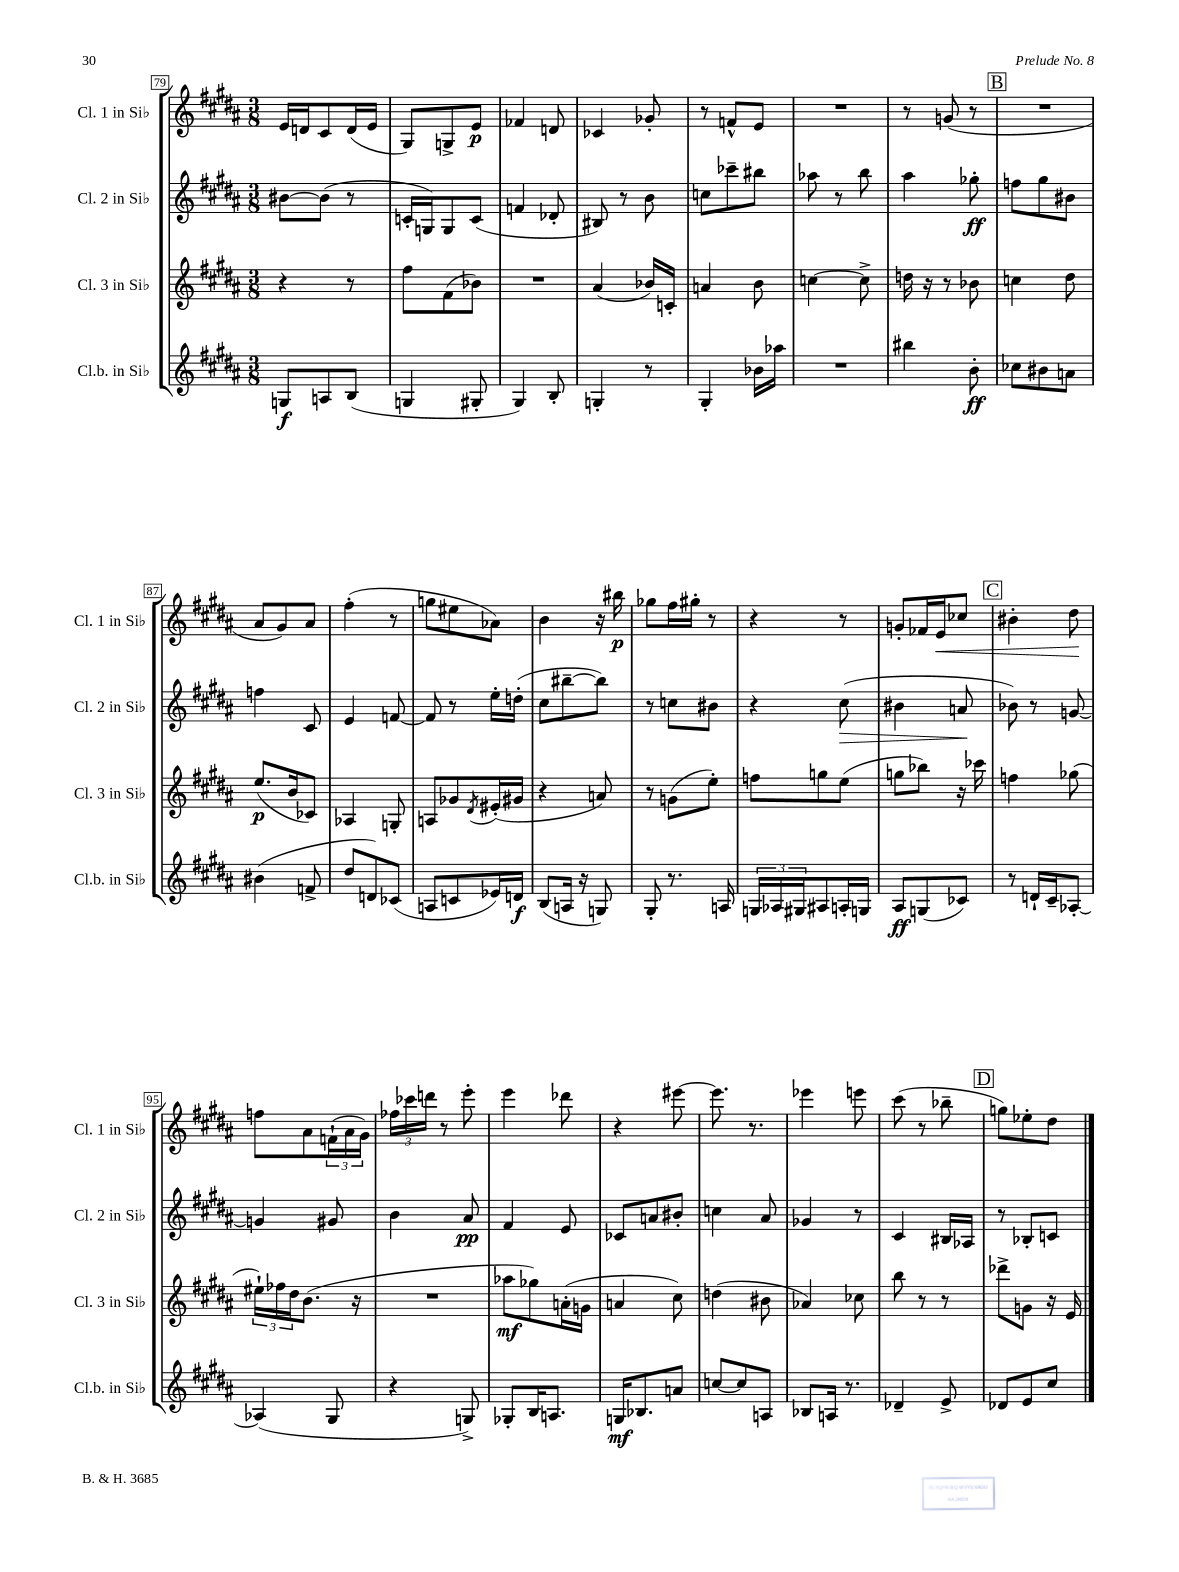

**kern	**kern	**kern	**kern
*staff4	*staff3	*staff2	*staff1
*clefG2	*clefG2	*clefG2	*clefG2
*k[f#c#g#d#a#]	*k[f#c#g#d#a#]	*k[f#c#g#d#a#]	*k[f#c#g#d#a#]
*M3/8	*M3/8	*M3/8	*M3/8
8G/L	4r	[8b#\L	16e/LL
.	.	.	16d/J
8A/	.	(8b#\]J	8c#/
(8B/J	8r	8r	(16d/L
.	.	.	16e/JJ
=	=	=	=
4G/	8ff#\L	16c'/LL	8G#/L)
.	.	16G/J)	.
.	(8f#\	8G/	8G^/
8G#'/	8b-\J)	(8c/J	8e/J
=	=	=	=
4G#/)	4.r	4f/	4f-/
8B'/	.	8d-'/	8d/
=	=	=	=
4G'/	(4a#/	8B#/)	4c-/
.	.	8r	.
8r	16b-/LL)	8b\	8g-'/
.	16c'/JJ	.	.
=	=	=	=
4G#'/	4a/	8cc\L	8r
.	.	8ccc-~\	8f^^/L
16b-\LL	8b\	8bb#\J	8e/J
16aa-\JJ	.	.	.
=	=	=	=
4.r	[4cc\	8aa-\	4.r
.	.	8r	.
.	8cc^\]	8bb\	.
=	=	=	=
4bb#\	16dd\	4aa#\	8r
.	16r	.	.
.	8r	.	(8g/
8b'\	8b-\	8gg-'\	8r
=	=	=	=
8cc-\L	4cc\	8ff\L	4.r
8b#\	.	8gg#\	.
8a\J	8dd#\	8b#\J	.
=	=	=	=
(4b#\	(8.ee/L	4ff\	8a#/L
.	.	.	8g#/)
.	16b/k	.	.
8f^/	8c-/J)	8c#/	8a#/J
=	=	=	=
8dd#/L	4A-/	4e/	(4ff#'\
8d/)	.	.	.
(8c-/J	8G'/	[8f/	8r
=	=	=	=
8A/L	8A/L	8f/]	8gg\L
8c/	8g-/	8r	8ee#\
.	8qd#/	.	.
16e-/L)	(16e#'/L	16ee'\LL	8a-\J)
16d/JJ	16g#/JJ	(16dd'\JJ	.
=	=	=	=
(8B/L	4r	8cc#\L	4b\
16A/Jk	.	[8bb#~\	.
16r	.	.	.
8G/)	8a/)	8bb#\]J)	16r
.	.	.	16bb#\
=	=	=	=
8G#'/	8r	8r	8gg-\L
8.r	(8g\L	8cc\L	16ff#\L
.	.	.	16gg#'\JJ
.	8ee'\J)	8b#\J	8r
16A/	.	.	.
=	=	=	=
24G/LL	8ff\L	4r	4r
24A-/	.	.	.
24G#/J	.	.	.
8A#/	8gg\	.	.
16A'/L	(8ee\J	(8cc#\	8r
16G/JJ	.	.	.
=	=	=	=
8A#/L	8gg\L	4b#\	8g'/L
(8G/	8bb-\J)	.	16f-/L
.	.	.	16e/J
8c-/J)	16r	8a/	8cc-/J
.	16ccc-\	.	.
=	=	=	=
8r	4ff\	8b-\)	4b#'\
16d`/LL	.	8r	.
16c#~/J	.	.	.
[8A-'/J	(8gg-\	[8g/	8dd#\
=	=	=	=
(4A-/]	24ee#`\LL)	4g/]	8ff\L
.	24ff-\	.	.
.	24dd#\J	.	.
.	(8.b\J	.	8a#\
8G#/	.	8g#/	(24f`\L
.	.	.	24a#\
.	16r	.	.
.	.	.	24g#\JJ)
=	=	=	=
4r	4.r	4b\	24ff-\LL
.	.	.	24ccc-\
.	.	.	24ddd\JJ
.	.	.	8r
8G^/)	.	8a#/	8eee'\
=	=	=	=
8G-'/L	8aa-\L	4f#/	4eee\
16B/K	8gg-\)	.	.
8.A/J	.	.	.
.	(16a'\L	8e/	8ddd-\
.	16g\JJ	.	.
=	=	=	=
16G/LK	4a/	8c-/L	4r
8.B-/	.	.	.
.	.	8a/	.
8a/J	8cc#\)	8b#'/J	[8eee#\
=	=	=	=
[8cc/L	(4dd\	4cc\	8.eee#\]
8cc/]	.	.	.
.	.	.	8.r
8A/J	8b#\	8a#/	.
=	=	=	=
8B-/L	4a-/)	4g-/	4eee-\
16A/Jk	.	.	.
8.r	.	.	.
.	8cc-\	8r	8eee\
=	=	=	=
4d-~/	8bb\	4c#/	(8ccc#\
.	8r	.	8r
8e^/	8r	16B#/LL	8bb-~\
.	.	16A-/JJ	.
=	=	=	=
8d-/L	8ddd-^\L	8r	8gg\L)
8e/	8g\J	8B-'/L	8ee-'\
8cc#/J	16r	8c/J	8dd#\J
.	16e/	.	.
==	==	==	==
*-	*-	*-	*-
